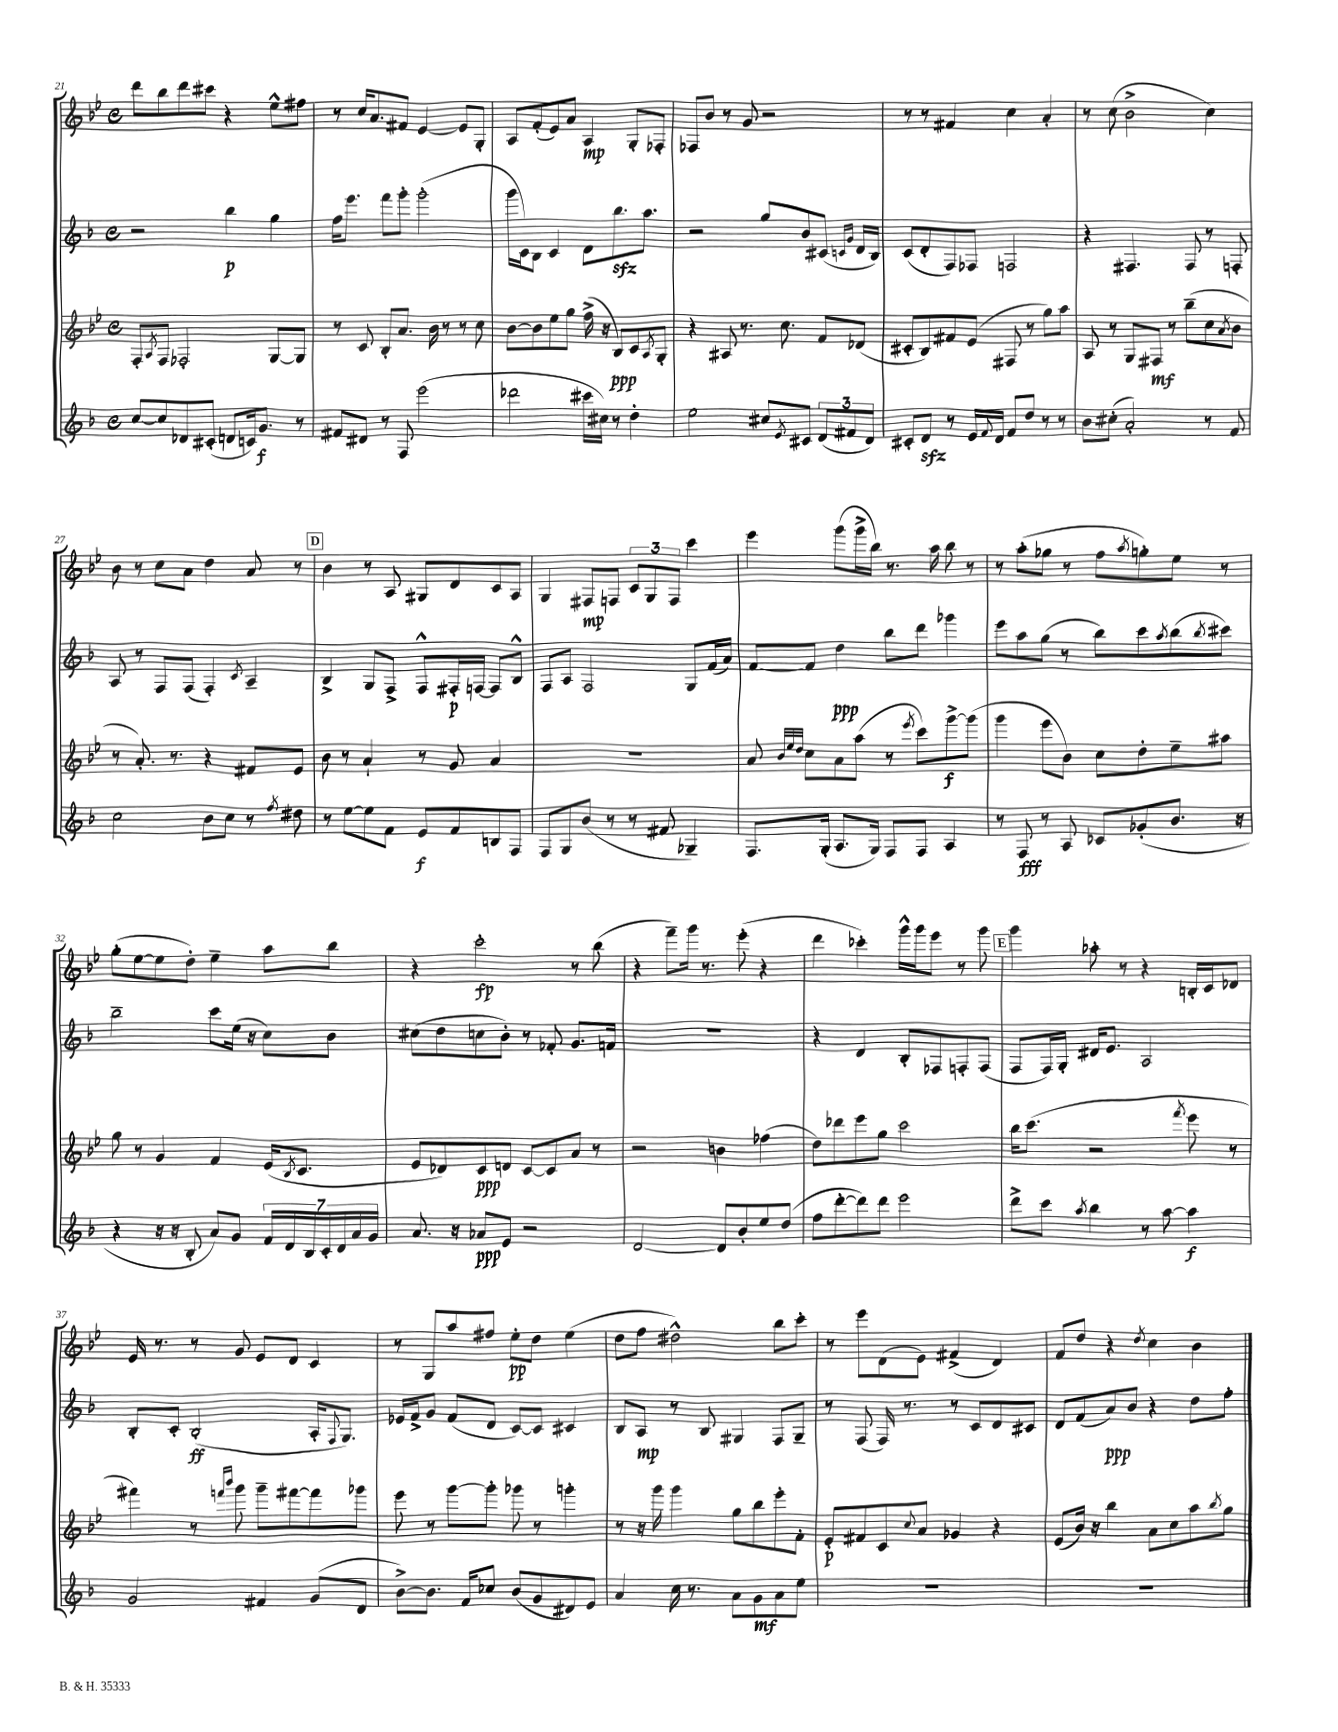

**kern	**dynam	**kern	**dynam	**kern	**dynam	**kern	**dynam
*part4	*part4	*part3	*part3	*part2	*part2	*part1	*part1
*staff4	*staff4	*staff3	*staff3	*staff2	*staff2	*staff1	*staff1
*clefG2	*	*clefG2	*	*clefG2	*	*clefG2	*
*k[b-]	*	*k[b-e-]	*	*k[b-]	*	*k[b-e-]	*
*M4/4	*	*M4/4	*	*M4/4	*	*M4/4	*
*met(c)	*	*met(c)	*	*met(c)	*	*met(c)	*
=21	=21	=21	=21	=21	=21	=21	=21
[8cc/L	.	8F'/L	.	2r	.	8ddd\L	.
.	.	8qA/	.	.	.	.	.
8cc/]	.	8F/J	.	.	.	8bb-\	.
8d-X/	.	2F-X'/	.	.	.	8ddd\	.
(8c#X'/J	.	.	.	.	.	8ccc#X\J	.
8dn/L	.	.	.	4bb-\	p	4r	.
16cn/k)	.	.	.	.	.	.	.
8.g/J	f	.	.	.	.	.	.
.	.	[8G/L	.	4gg\	.	8ee-^^\L	.
8r	.	8G/J]	.	.	.	8ff#X\J	.
=22	=22	=22	=22	=22	=22	=22	=22
8f#X/L	.	8r	.	16ff\KL	.	8r	.
.	.	.	.	8.eee\J	.	.	.
8d#X/J	.	8c/	.	.	.	16cc/KL	.
.	.	.	.	.	.	8.a/	.
8r	.	8B-'/L	.	8fff\L	.	.	.
8F/	.	8.a/J	.	8ggg'\J	.	8f#X/J	.
(2eee\	.	.	.	(2ggg'\	.	[4e-/	.
.	.	16b-\	.	.	.	.	.
.	.	8r	.	.	.	.	.
.	.	8r	.	.	.	8e-/L]	.
.	.	8cc\	.	.	.	8G'/J	.
=23	=23	=23	=23	=23	=23	=23	=23
2ddd-X\	.	[8b-\L	.	16ggg\LL	.	8A/L	.
.	.	.	.	16c\J)	.	.	.
.	.	8b-\]	.	8B-\J	.	(8f'/	.
.	.	8ee-\	.	4c/	.	8e-/)	.
.	.	8gg\J	.	.	.	8a/J	.
16ccc#X\LL	.	(16ff^\	.	8d\L	.	4A/	mp
16cc#X\JJ)	.	16r	.	.	.	.	.
8r	.	8B-/L)	ppp	8.bb-zz\	.	.	.
4dd'\	.	8c/	.	.	.	8G'/L	.
.	.	.	.	8.aa\J	.	.	.
.	.	8qA/	.	.	.	.	.
.	.	8G'/J	.	.	.	8F-X'/J	.
=24	=24	=24	=24	=24	=24	=24	=24
2ee\	.	4r	.	2r	.	8F-X/L	.
.	.	.	.	.	.	8b-/J	.
.	.	8A#X/	.	.	.	8r	.
.	.	8.r	.	.	.	8g/	.
8cc#X/L	.	.	.	8gg/L	.	2r	.
.	.	8.cc\	.	.	.	.	.
8qe/	.	.	.	.	.	.	.
8c#X/J	.	.	.	8b-/	.	.	.
(12d/L	.	8f/L	.	(8c#X/J	.	.	.
12f#X/	.	.	.	.	.	.	.
.	.	.	.	16qqcn/LL	.	.	.
.	.	.	.	16qqg/JJ	.	.	.
.	.	(8d-X/J	.	16d/LL	.	.	.
12d/J)	.	.	.	.	.	.	.
.	.	.	.	16B-/JJ)	.	.	.
=25	=25	=25	=25	=25	=25	=25	=25
8c#X'/L	.	8c#X'/L	.	(8c/L	.	8r	.
8dzz/J	.	8B-/)	.	8d'/	.	8r	.
8r	.	8f#X/	.	8F/)	.	4f#X/	.
16e/LL	.	(8e-/J	.	8F-X/J	.	.	.
8qqf/	.	.	.	.	.	.	.
16d/JJ	.	.	.	.	.	.	.
8f/L	.	8F#X/	.	2Fn/	.	4cc\	.
8dd/J	.	8r	.	.	.	.	.
8r	.	8gg\L)	.	.	.	4a'/	.
8r	.	8aa\J	.	.	.	.	.
=26	=26	=26	=26	=26	=26	=26	=26
8b-\L	.	8A/	.	4r	.	8r	.
(8cc#X'\J	.	8r	.	.	.	(8cc\	.
2a'/)	.	8G/L	.	4.F#X/	.	2b-^\	.
.	.	8F#X/J	mf	.	.	.	.
.	.	8r	.	.	.	.	.
.	.	(8bb-~\L	.	8F#/	.	.	.
8r	.	8cc\	.	8r	.	4cc\)	.
.	.	8qa/	.	.	.	.	.
8f/	.	8b-\J	.	8Fn'/	.	.	.
!!LO:LB:g=z
=27	=27	=27	=27	=27	=27	=27	=27
2cc\	.	8r	.	8A/	.	8b-\	.
.	.	8.a'/)	.	8r	.	8r	.
.	.	.	.	8F/L	.	8cc\L	.
.	.	8.r	.	.	.	.	.
.	.	.	.	(8F/J	.	8a\J	.
8b-\L	.	4r	.	4F'/)	.	4dd\	.
8cc\J	.	.	.	.	.	.	.
.	.	.	.	8qc/	.	.	.
8r	.	8f#X/L	.	4A~/	.	8a/	.
8qff/	.	.	.	.	.	.	.
8dd#X\	.	8e-/J	.	.	.	8r	.
!!LO:REH:place=s1:t=D
=28	=28	=28	=28	=28	=28	=28	=28
8r	.	8b-\	.	4B-^/	.	4b-\	.
[8ee\L	.	8r	.	.	.	.	.
8ee\]	.	4a`/	.	8G/L	.	8r	.
8f\J	.	.	.	8F^/J	.	8A/	.
8e/L	f	8r	.	8F^^/L	.	8G#X/L	.
8f/	.	8g/	.	16F#X'/L	p	8d/	.
.	.	.	.	[16Fn/JJ	.	.	.
8Bn/	.	4a/	.	8F/L]	.	8c/	.
8F/J	.	.	.	8B-^^/J	.	8A/J	.
=29	=29	=29	=29	=29	=29	=29	=29
8F/L	.	1r	.	8F/L	.	4G/	.
8G/	.	.	.	8A/J	.	.	.
(8b-/J	.	.	.	2F/	.	8F#X/L	mp
8r	.	.	.	.	.	8Fn/J	.
8r	.	.	.	.	.	12c/L	.
.	.	.	.	.	.	12G/	.
8f#X/	.	.	.	.	.	.	.
.	.	.	.	.	.	12F/J	.
4G-X~/)	.	.	.	8G/L	.	4ccc\	.
.	.	.	.	(16f/L	.	.	.
.	.	.	.	16a/JJ)	.	.	.
=30	=30	=30	=30	=30	=30	=30	=30
8.F/L	.	8a/	.	[8f/L	.	4eee-\	.
.	.	32qqb-/LLL	.	.	.	.	.
.	.	32qqee-/	.	.	.	.	.
.	.	32qqdd/JJJ	.	.	.	.	.
.	.	8cc\L	.	8f/J]	.	.	.
(16G'/Jk	.	.	.	.	.	.	.
8.A/L	.	8a\	.	4dd\	ppp	(8ggg\L	.
.	.	(8aa\J	.	.	.	16ggg^\L	.
16G/Jk)	.	.	.	.	.	16bb-\JJ)	.
8F/L	.	8r	.	8bb-\L	.	8.r	.
.	.	8qeee-/	.	.	.	.	.
8F/J	.	8ccc\L)	.	8ddd\J	.	.	.
.	.	.	.	.	.	16aa\	.
4A/	.	[8ggg^\	f	4ggg-X\	.	8bb-\	.
.	.	(8ggg\J]	.	.	.	8r	.
=31	=31	=31	=31	=31	=31	=31	=31
8r	.	4ggg\	.	8eee\L	.	8r	.
8F/	fff	.	.	8aa\	.	(8aa'\L	.
8r	.	8eee-\L	.	(8gg\J	.	8gg-X\J	.
8A/	.	8b-\J)	.	8r	.	8r	.
8c-X/L	.	8cc\L	.	8bb-\L)	.	8ff\L	.
.	.	.	.	.	.	8qaa/	.
(8g-X'/	.	8dd'\	.	8ccc\	.	8ggn'\)	.
.	.	.	.	8qaa/	.	.	.
8.b-/J	.	8ee-~\	.	(8bb-\	.	8ee-\J	.
.	.	.	.	8qbb-/	.	.	.
.	.	8aa#X\J	.	8ccc#X\J)	.	8r	.
16r	.	.	.	.	.	.	.
!!LO:LB:g=z
=32	=32	=32	=32	=32	=32	=32	=32
4r	.	8gg\	.	2bb-~\	.	(8gg'\L	.
.	.	8r	.	.	.	[8ee-\	.
16r	.	4g/	.	.	.	8ee-\]	.
16r	.	.	.	.	.	.	.
8B-'/	.	.	.	.	.	8dd'\J)	.
8a/L)	.	4f/	.	8ccc\L	.	4ee-~\	.
8g/J	.	.	.	(16ee\Jk	.	.	.
.	.	.	.	16r	.	.	.
28f/LL	.	(16e-/KL	.	8cc\L)	.	8aa\L	.
28d/	.	.	.	.	.	.	.
.	.	8qB-/	.	.	.	.	.
.	.	8.c/J	.	.	.	.	.
28B-/	.	.	.	.	.	.	.
28c'/	.	.	.	.	.	.	.
.	.	.	.	8b-\J	.	8bb-\J	.
28d/	.	.	.	.	.	.	.
28a/	.	.	.	.	.	.	.
28g/JJ	.	.	.	.	.	.	.
=33	=33	=33	=33	=33	=33	=33	=33
8.a/	.	8e-/L	.	(8cc#X\L	.	4r	.
.	.	8d-X/)	.	8dd\	.	.	.
16r	.	.	.	.	.	.	.
8a-X/L	ppp	8c/	ppp	8ccn\	.	2ccc'\	fp
8e/J	.	8dn/J	.	8b-'\J)	.	.	.
2r	.	[8c/L	.	8r	.	.	.
.	.	8c/]	.	8f-X'/	.	.	.
.	.	8a/J	.	8.g/L	.	8r	.
.	.	8r	.	.	.	(8bb-\	.
.	.	.	.	16fn/Jk	.	.	.
=34	=34	=34	=34	=34	=34	=34	=34
[2d/	.	2r	.	1r	.	4r	.
.	.	.	.	.	.	8fff~\L)	.
.	.	.	.	.	.	16ggg\Jk	.
.	.	.	.	.	.	8.r	.
8d/L]	.	4bn\	.	.	.	.	.
8b-'/	.	.	.	.	.	(8eee-'\	.
8ee/	.	(4ff-X\	.	.	.	4r	.
(8dd/J	.	.	.	.	.	.	.
=35	=35	=35	=35	=35	=35	=35	=35
8ff\L	.	8dd\L)	.	4r	.	4ddd\	.
[8ddd'\	.	8ddd-X\	.	.	.	.	.
8ddd\])	.	8eee-\	.	4d/	.	4ccc-X'\)	.
8ddd\J	.	8gg\J	.	.	.	.	.
2eee\	.	2ccc\	.	8B-'/L	.	16ggg^^\LL	.
.	.	.	.	.	.	16ggg\J	.
.	.	.	.	8F-X/	.	8eee-\J	.
.	.	.	.	8Fn'/	.	8r	.
.	.	.	.	(8F/J	.	8ggg\	.
!!LO:REH:place=s1:t=E
=36	=36	=36	=36	=36	=36	=36	=36
8ddd^\L	.	16bb-\KL	.	8F/L	.	4ggg\	.
.	.	(8.ccc\J	.	.	.	.	.
8ccc\J	.	.	.	16F/L)	.	.	.
.	.	.	.	16G'/JJ	.	.	.
8qaa/	.	.	.	.	.	.	.
4bb-\	.	2r	.	16d#X/KL	.	8aa-X'\	.
.	.	.	.	8.e/J	.	.	.
.	.	.	.	.	.	8r	.
8r	.	.	.	2A/	.	4r	.
[8aa\	.	.	.	.	.	.	.
.	.	8qfff/	.	.	.	.	.
4aa\]	f	8eee-\	.	.	.	16Bn'/LL	.
.	.	.	.	.	.	16c/J	.
.	.	8r	.	.	.	8d-X/J	.
!!LO:LB:g=z
=37	=37	=37	=37	=37	=37	=37	=37
2g/	.	4fff#X\)	.	8B-'/L	.	16e-/	.
.	.	.	.	.	.	8.r	.
.	.	.	.	8c'/J	.	.	.
.	.	8r	.	(2B-'/	ff	8r	.
.	.	16qqfffn/LL	.	.	.	.	.
.	.	16qqbbb-/JJ	.	.	.	.	.
.	.	8ggg\	.	.	.	8g/	.
4f#X/	.	8ggg~\L	.	.	.	8e-/L	.
.	.	[8fff#X\	.	.	.	8d/J	.
(8g/L	.	8fff#\]	.	16A'/KL	.	4c/	.
.	.	.	.	8qqF/	.	.	.
.	.	.	.	8.G/J)	.	.	.
8d/J	.	8ggg-X\J	.	.	.	.	.
=38	=38	=38	=38	=38	=38	=38	=38
[8b-^\L)	.	8eee-\	.	16e-X/LL	.	8r	.
.	.	.	.	16f^/J	.	.	.
8.b-\J]	.	8r	.	8g/J	.	8G/L	.
.	.	[8ggg\L	.	(8f/L	.	8aa/	.
16f/KL	.	.	.	.	.	.	.
8cc-X/J	.	8ggg'\J]	.	8d/J	.	8ff#X/J	.
(8b-/L	.	8ggg-X\	.	[8c/L)	.	8ee-'\L	pp
8g/	.	8r	.	8c/J]	.	8dd\J	.
8d#X/)	.	4gggn'\	.	4c#X/	.	(4ee-\	.
8e/J	.	.	.	.	.	.	.
=39	=39	=39	=39	=39	=39	=39	=39
4a/	.	8r	.	8B-/L	.	8dd\L	.
.	.	16r	.	8A/J	mp	8ff\J	.
.	.	16ggg\	.	.	.	.	.
16cc\	.	4ggg\	.	8r	.	2dd#X^^\)	.
8.r	.	.	.	.	.	.	.
.	.	.	.	8B-/	.	.	.
8a\L	.	8gg\L	.	4G#X/	.	.	.
8g\	mf	8bb-\	.	.	.	.	.
8a\	.	8eee-'\	.	8F/L	.	8bb-\L	.
8ee\J	.	8f'\J	.	8G#~/J	.	8ccc'\J	.
=40	=40	=40	=40	=40	=40	=40	=40
1r	.	8e-'/L	p	8r	.	8r	.
.	.	8f#X/	.	(8F/	.	8eee-\L	.
.	.	8c/	.	16F/)	.	(8d\	.
.	.	.	.	8.r	.	.	.
.	.	8qqcc/	.	.	.	.	.
.	.	8a/J	.	.	.	8e-\J)	.
.	.	4g-X/	.	8r	.	(4f#X^/	.
.	.	.	.	8c/L	.	.	.
.	.	4r	.	8d/	.	4d/)	.
.	.	.	.	8c#X/J	.	.	.
=41	=41	=41	=41	=41	=41	=41	=41
1r	.	(8e-/L	.	8d/L	.	8f/L	.
.	.	16b-/Jk)	.	(8f/	.	8dd/J	.
.	.	16r	.	.	.	.	.
.	.	4bb-\	.	8a/)	ppp	4r	.
.	.	.	.	8b-/J	.	.	.
.	.	.	.	.	.	8qdd/	.
.	.	8a\L	.	4r	.	4cc\	.
.	.	8cc\	.	.	.	.	.
.	.	8aa\	.	8dd\L	.	4b-\	.
.	.	8qbb-/	.	.	.	.	.
.	.	8gg\J	.	8ff'\J	.	.	.
==	==	==	==	==	==	==	==
*-	*-	*-	*-	*-	*-	*-	*-
